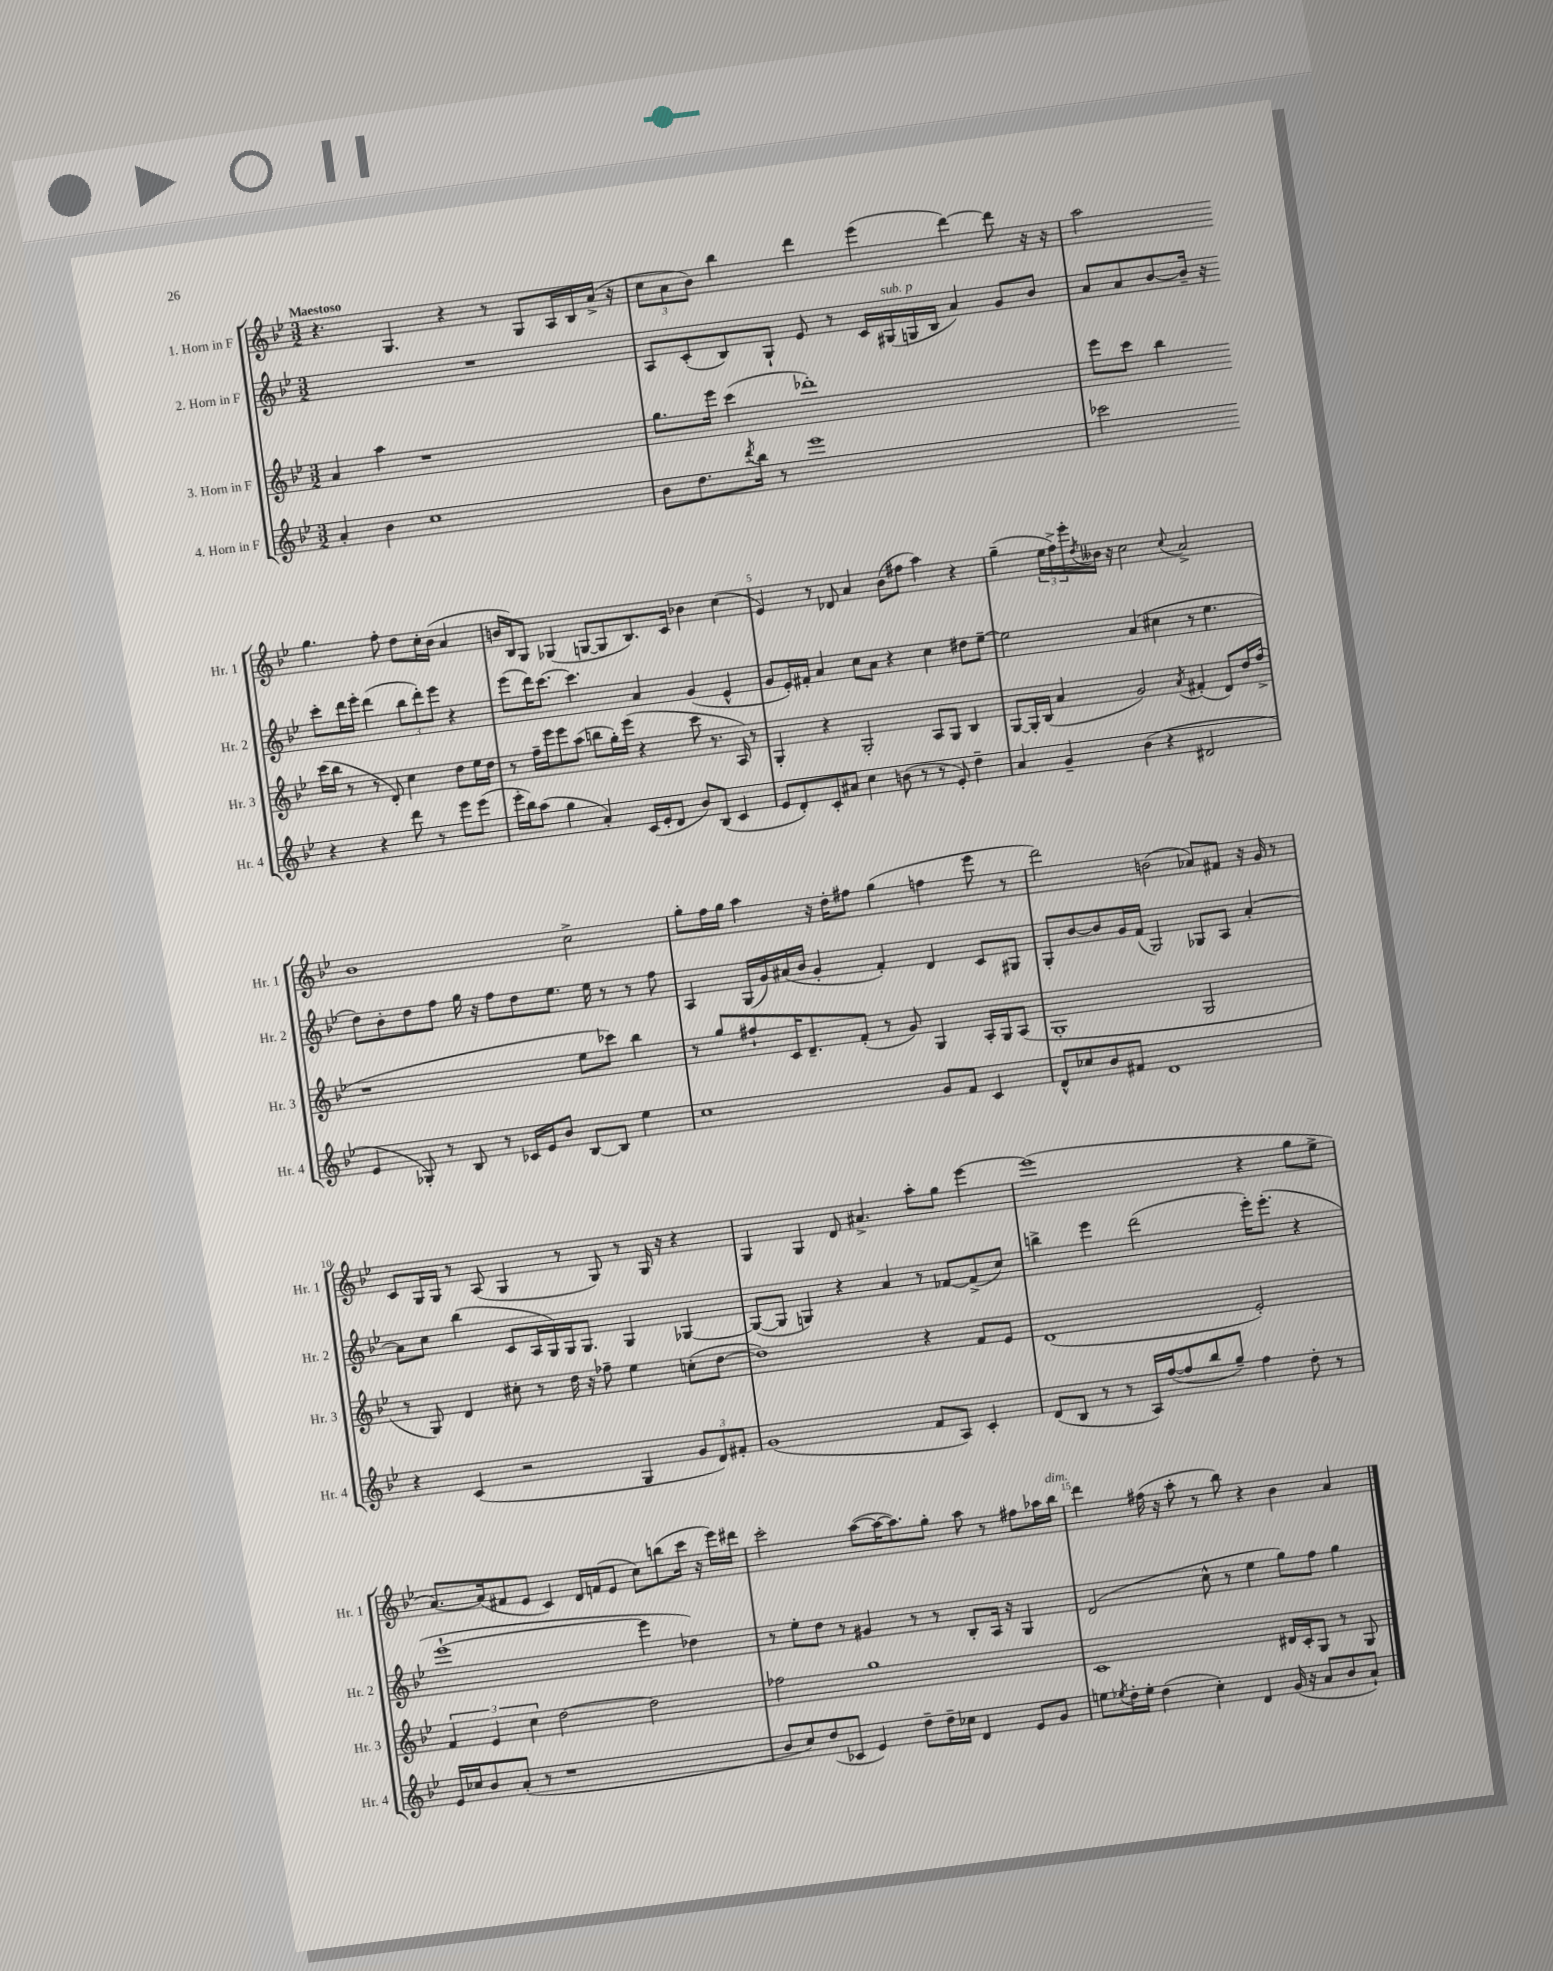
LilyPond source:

<<
\new StaffGroup <<
\new Staff = "s0" \with { instrumentName = "1. Horn in F" shortInstrumentName = "Hr. 1" } {
    \clef treble \key bes \major \numericTimeSignature \time 3/2 \tempo "Maestoso"
    r4. g4. r4 r8 g8 a16 bes16 a'16->( r16 |
    \tuplet 3/2 { c''8 a'8 bes'8) } bes''4 d'''4 ees'''4( d'''4~) d'''8 r16 r16 |
    a''2 g''4. f''8-. d''8 c''16-. bes'16( a'4 |
    b'16 bes16) g8 ges4( g8~ g8 bes8.) c'16 bes'4 c''4( |
    ees'4) r8 des'8 a'4 bes'8( fis''8 a''4) r4 |
    g''4--( \tuplet 3/2 { ees''16 f''16->) ees'''16-. } \acciaccatura { d''8 } beses'16 r16 c''2 \appoggiatura { c''8 } a'2-> |
    bes'1 c''2-> |
    g''8-. f''16 g''16 a''4 r16 d''16-. fis''8 g''4( f''4 ees'''8 r8 |
    d'''2) b'2( aes'8) fis'8 r16 g'16 r8 |
    c'8 g16 g16 r8 a8( g4 r8 g8) r8 g16 r16 r4 |
    g4 g4 d'8 ais'4.-> a''8-. g''8 ees'''4~ |
    ees'''1( r4 g''8 ees''8-> |
    a'8.~) a'16( fis'8 ees'8 c'4) d'16 f'16( ees'8 c''8) b''8( c'''16 r16 ees'''16) dis'''16 |
    c'''2-. a''8~( a''16~ a''8.) g''8-. a''8 r8 fis''8 aes''16 bes''16^\markup { \italic "dim." } |
    d'''4 fis''16( r16 a''8-. r8 bes''8) r4 bes'4 a'4 \bar "|." |
}
\new Staff = "s1" \with { instrumentName = "2. Horn in F" shortInstrumentName = "Hr. 2" } {
    \clef treble \key bes \major \numericTimeSignature \time 3/2
    R1. |
    a8 c'8-.( bes8) g8-! ees'8 r8 c'16 gis16^\markup { \italic "sub. p" }( g16 bes16 a'4) g'8 bes'8 |
    a'8 a'8 bes'8~ bes'16-- r16 c'''8-. d'''16 ees'''16-. d'''4( \tuplet 3/2 { bes''8 d'''8-.) ees'''8 } r4 |
    ees'''8( d'''16) c'''8.~ c'''4. a'4 g'4( ees'4-^ |
    g'8 ees'16-.) fis'16-. a'4 c''8 a'8 r4 c''4 dis''8 ees''8~-- |
    ees''2 a'4( cis''4 r8 ees''4. |
    d''8) bes'8-. d''8 f''8 g''16 r16 f''8 d''8 ees''8. ees''16 r8 r8 f''8 |
    a4 g16( g'16) ais'16( bes'16 g'4-. f'4-.) d'4 c'8 gis8 |
    g8-. bes'8~ bes'8 g'16 f'16( g2) ges8 a8 a'4~-. |
    a'8 c''8 bes''4( c'8 a16 g16) g16 g8. g4 ges4~ |
    ges8~( ges8 g4) r4 a'4 r8 fes'8~ fes'8->( c''8) |
    b''4-> ees'''4 d'''2( ees'''16-.) ees'''8.-.( r4 |
    ees'''1~-! ees'''4 des''4) |
    r8 ees''8-. d''8 r8 gis'4 r8 r8 bes8-. a16 r16 g4 |
    d'2( c''8-^ r8 ees''4 g''8) f''8 g''4 \bar "|." |
}
\new Staff = "s2" \with { instrumentName = "3. Horn in F" shortInstrumentName = "Hr. 3" } {
    \clef treble \key bes \major \numericTimeSignature \time 3/2
    a'4 a''4 r1 |
    g''8. ees'''16 c'''4( des'''1-.) |
    ees'''8 c'''8 bes''4 c'''16( bes''16 r8 r8 d'8-.) c''4 d''8 ees''16 d''16 |
    r8 f''16-- ees'''16 ees'''8 a''8( b''8 g''16-.) ees'''16( r4 c'''8 r8. a16) r8 |
    g4-. r4 g2-. a8 g8 bes4 |
    g8~ g16-. bes16( a'4 g'2) \acciaccatura { a'8 } fis'4-.( d'8) d''16 f''16->( |
    r1 ees''8 ces'''8) bes''4 |
    r8 g''8 fis''8-! c'16 d'8.-- f'8-.( r8 g'8) g4 a16-. g16 a8( |
    g1-. g2 |
    r8 g8) d'4 cis''8-. r8 d''16 r16 fes''8-- ees''4 c''8-.( d''8~ |
    d''1) r4 f'8 ees'8 |
    d'1( ees'2-.) |
    \tuplet 3/2 { f'4 ees'4 c''4 } d''2~ d''2 |
    fes''2 g''1 |
    c'1 dis'16 c'16-. g8 r8 g8 \bar "|." |
}
\new Staff = "s3" \with { instrumentName = "4. Horn in F" shortInstrumentName = "Hr. 4" } {
    \clef treble \key bes \major \numericTimeSignature \time 3/2
    a'4-. bes'4 c''1 |
    bes'8 d''8. \acciaccatura { d'''8 } bes''16 r8 ees'''1 |
    ces'''2 r4 r4 d'''8 r8 ees'''8 ees'''8( |
    ees'''16-. bes''16) a''8( g''4 a'4-.) c'16( ees'16-. d'8 bes'8) bes8( c'4 |
    ees'8 d'8-.) c'8-. ais'8 c''4 b'8( r8 r8 ees'8-.) d''4-- |
    a'4 g'4-- bes'4( r4 dis'2 |
    ees'4 ges8-.) r8 bes8 r8 ces'16 ees'16 bes'8 bes8~ bes8 ees''4 |
    c''1 g'8 f'8 c'4 |
    d'8-^ ces''8 bes'8 fis'8 d'1 |
    r4 c'4( r2 g4 \tuplet 3/2 { g'8 d'8) fis'8-. } |
    g'1( f'8 a8) c'4-. |
    d'8( bes8 r8 r8 a16) f''16~( f''8 bes''8 g''8--) f''4 d''8-. r8 |
    ees'16 ces''16 bes'8 a'8-.( r8 r1 |
    bes'8 c''8) d''8( ces'8 ees'4) d''8-- d''16-- ces''16 d'4 ees'8 g'8 |
    e''8 \acciaccatura { ees''8 } d''16-. ees''16-. d''4( c''4-.) d'4 g'16( r16 a'8 bes'8 a'8-!) \bar "|." |
}
>>
>>
\layout { \context { \Score \override BarNumber.break-visibility = ##(#f #t #t) barNumberVisibility = #(every-nth-bar-number-visible 5) } }
